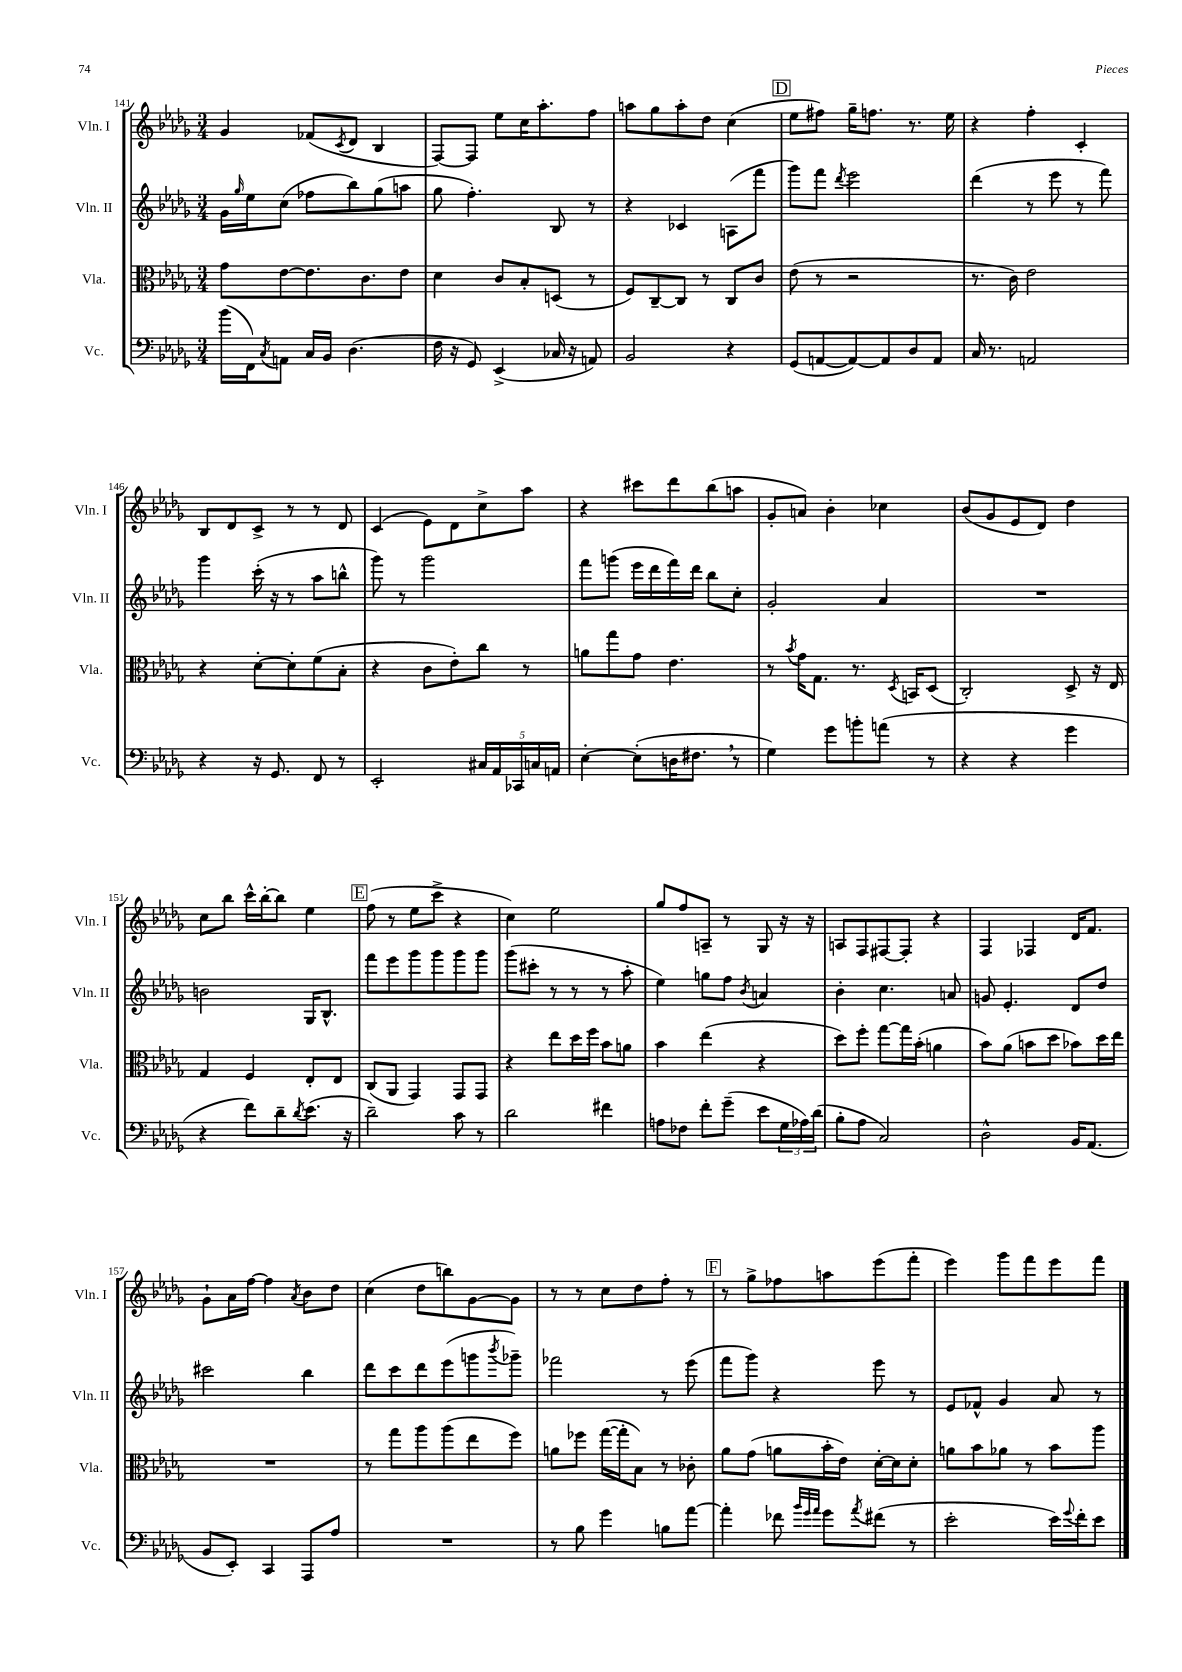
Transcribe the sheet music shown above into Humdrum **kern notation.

**kern	**kern	**kern	**kern
*staff4	*staff3	*staff2	*staff1
*clefF4	*clefC3	*clefG2	*clefG2
*k[b-e-a-d-g-]	*k[b-e-a-d-g-]	*k[b-e-a-d-g-]	*k[b-e-a-d-g-]
*M3/4	*M3/4	*M3/4	*M3/4
(16b-\LL	8g-\L	16g-\LL	4g-/
.	.	16qqgg-/	.
16FF\J)	.	16ee-\J	.
8qC/	.	.	.
8AA\J	[8e-\	(8cc\J	.
16C/LL	8.e-\]	8ff-\L	(8f-/L
16BB-/JJ	.	.	.
.	.	.	8qc/
(4.D-\	.	8bb-\)	8d-/J
.	8.c\	.	.
.	.	(8gg-\	4B-/
.	8e-\J	8aa\J	.
=	=	=	=
16F\	4d-\	8gg-\	[8F/L)
16r	.	.	.
8GG-/)	.	4.ff'\)	8F/]J
(4EE-^/	8c/L	.	8ee-\L
.	8B-'/	.	16cc\K
.	.	.	8.aa-'\
16C-/	(8D/J	8B-/	.
16r	.	.	.
8AA/)	8r	8r	8ff\J
=	=	=	=
2BB-/	8F/L)	4r	8aa\L
.	[8C~/	.	8gg-\
.	8C/]J	4c-/	8aa'\
.	8r	.	8dd-\J
4r	8C/L	(8A\L	(4cc\
.	8c/J	8fff\J	.
=	=	=	=
(8GG-/L	(8e-\	8ggg-\L)	8ee-\L
[8AA/	8r	8fff\J	8ff#\J)
.	.	8qddd-/	.
8AA/_)	2r	2eee-\	16gg-~\LK
.	.	.	8.ff\J
8AA/]	.	.	.
8D-/	.	.	8.r
8AA/J	.	.	.
.	.	.	16ee-\
=	=	=	=
16C/	8.r	(4ddd-\	4r
8.r	.	.	.
.	16c\)	.	.
2AA/	2e-\	8r	4ff'\
.	.	8eee-\	.
.	.	8r	4c'/
.	.	8fff\)	.
=	=	=	=
4r	4r	4ggg-\	8B-/L
.	.	.	8d-/
16r	[8d-'\L	(16ccc'\	8c^/J
8.GG-/	.	16r	.
.	8d-'\]	8r	8r
8FF/	(8f\	8aa-\L	8r
8r	8B-'\J	8bb^^\J	8d-/
=	=	=	=
2EE-'/	4r	8ggg-\)	(4c/
.	.	8r	.
.	8c\L	2ggg-\	8e-\L)
.	8e-'\)	.	8d-\
20C#/LL	8cc\J	.	8cc^\
20AA-/	.	.	.
20CC-/	.	.	.
.	8r	.	8aa-\J
20C/	.	.	.
20AA/JJ	.	.	.
=	=	=	=
[4E-'\	8a\L	8fff\L	4r
.	8gg-\	(8ggg\J	.
(8E-'\]L	8g-\J	16eee-\LL	8ccc#\L
.	.	16ddd-\	.
16D\K	4.e-\	16fff\)	8ddd-\
8.F#\J	.	16ddd-\JJ	.
.	.	8bb-\L	(8bb-\
8r	.	8cc'\J	8aa\J
=	=	=	=
4G-\)	8r	2g-'/	8g-'/L
.	8qb-/	.	.
.	16g-\LK	.	8a/J)
.	8.G-\J	.	.
8g-\L	.	.	4b-'\
8b'\	8.r	.	.
(8a\J	.	4a-/	4cc-\
.	8qD-/	.	.
.	16BB/LK	.	.
8r	(8D-/J	.	.
=	=	=	=
4r	2C'/)	2.r	(8b-/L
.	.	.	8g-/
4r	.	.	8e-/
.	.	.	8d-/J)
4g-\	8D-^/	.	4dd-\
.	16r	.	.
.	16E-/	.	.
=	=	=	=
4r	4G-/	2b\	8cc\L
.	.	.	8bb-\J
8f\L)	4F/	.	16ccc^^\LL
.	.	.	[16bb-'\J
8d-~\	.	.	8bb-\]J
8qd-/	.	.	.
(8.e-\J	8E-'/L	16G-/LK	4ee-\
.	.	8.B-^^/J	.
.	8E-/J	.	.
16r	.	.	.
=	=	=	=
2d-~\)	(8C/L	8fff\L	(8ff\
.	8AA-/J	8eee-\	8r
.	4GG-/)	8ggg-\	8ee-\L
.	.	8ggg-\	8ccc^\J
8c\	8GG-/L	8ggg-\	4r
8r	8GG-/J	8ggg-\J	.
=	=	=	=
2d-\	4r	(8ggg-\L	4cc\)
.	.	8ccc#'\J	.
.	8ee-\L	8r	2ee-\
.	16dd-\L	8r	.
.	16ff\JJ	.	.
4f#\	8b-\L	8r	.
.	8a\J	8aa-'\	.
=	=	=	=
8A\L	4b-\	4ee-\)	8gg-/L
8F-\J	.	.	8ff/
8f'\L	(4ee-\	8gg\L	8A~/J
(8g-~\J	.	8ff\J	8r
.	.	8qb-/	.
8e-\L	4r	4a/	8G-/
24G-\L	.	.	16r
24A-\)	.	.	.
.	.	.	16r
(24d-\JJ	.	.	.
=	=	=	=
8B-'\L	8dd-\L)	4b-'\	8A/L
8A-\J	8ff'\J	.	8F/
2C/)	[8gg-\L	4.cc\	[8F#/
.	16gg-\]L	.	8F#'/]J
.	(16b-'\JJ	.	.
.	4a\	.	4r
.	.	8a/	.
=	=	=	=
2D-^^\	8b-\L)	8g/	4F/
.	(8a-\J	4.e-'/	.
.	8b\L	.	4F-/
.	8dd-\J	.	.
16BB-/LK	8b-\L)	8d-/L	16d-/LK
(8.AA-/J	.	.	8.f/J
.	16dd-\L	8dd-/J	.
.	16ee-\JJ	.	.
=	=	=	=
8BB-/L	2.r	2ccc#\	8g-`\L
8EE-'/J)	.	.	16a-\L
.	.	.	[16ff\JJ
4CC/	.	.	4ff\]
.	.	.	8qa-/
8AAA-/L	.	4bb-\	8b-\L
8A-/J	.	.	8dd-\J
=	=	=	=
2.r	8r	8ddd-\L	(4cc\
.	8gg-\L	8ccc\	.
.	8aa-\	8ddd-\	8dd-\L
.	(8aa-\	(8eee-\	8bb\)
.	8ee-\	8ggg\	[8g-\
.	.	8qbbb-/	.
.	8ff\J)	8ggg-~\J)	8g-\]J
=	=	=	=
8r	8a\L	2fff-\	8r
8B-\	8ff-\J	.	8r
4g-\	([16gg-\LL	.	8cc\L
.	16gg-'\]J	.	.
.	8B-\J)	.	8dd-\
8B\L	8r	8r	8ff'\J
[8a-\J	8c-'\	(8eee-\	8r
=	=	=	=
4a-'\]	8a-\L	8fff\L	8r
.	(8g-\J	8ggg-\J)	8gg-^\L
8f-\	8a\L	4r	8ff-\
32qqb-/LLL	.	.	.
32qqg-/	.	.	.
32qqa-/JJJ	.	.	.
8g-\L	16b-'\L	.	8aa\
.	16e-\JJ)	.	.
8qa-/	.	.	.
(8f#\J	[16d-'\LL	8eee-\	(8eee-\
.	16d-\]J	.	.
8r	8d-'\J	8r	8fff'\J
=	=	=	=
2e-'\	8a\L	8e-/L	4eee-\)
.	8b-\	8f-^^/J	.
.	8a-\J	4g-/	8ggg-\L
.	8r	.	8fff\
16e-\LL)	8b-\L	8a-/	8eee-\
8qqg-/	.	.	.
16f'\J	.	.	.
8e-\J	8aa-\J	8r	8fff\J
==	==	==	==
*-	*-	*-	*-
